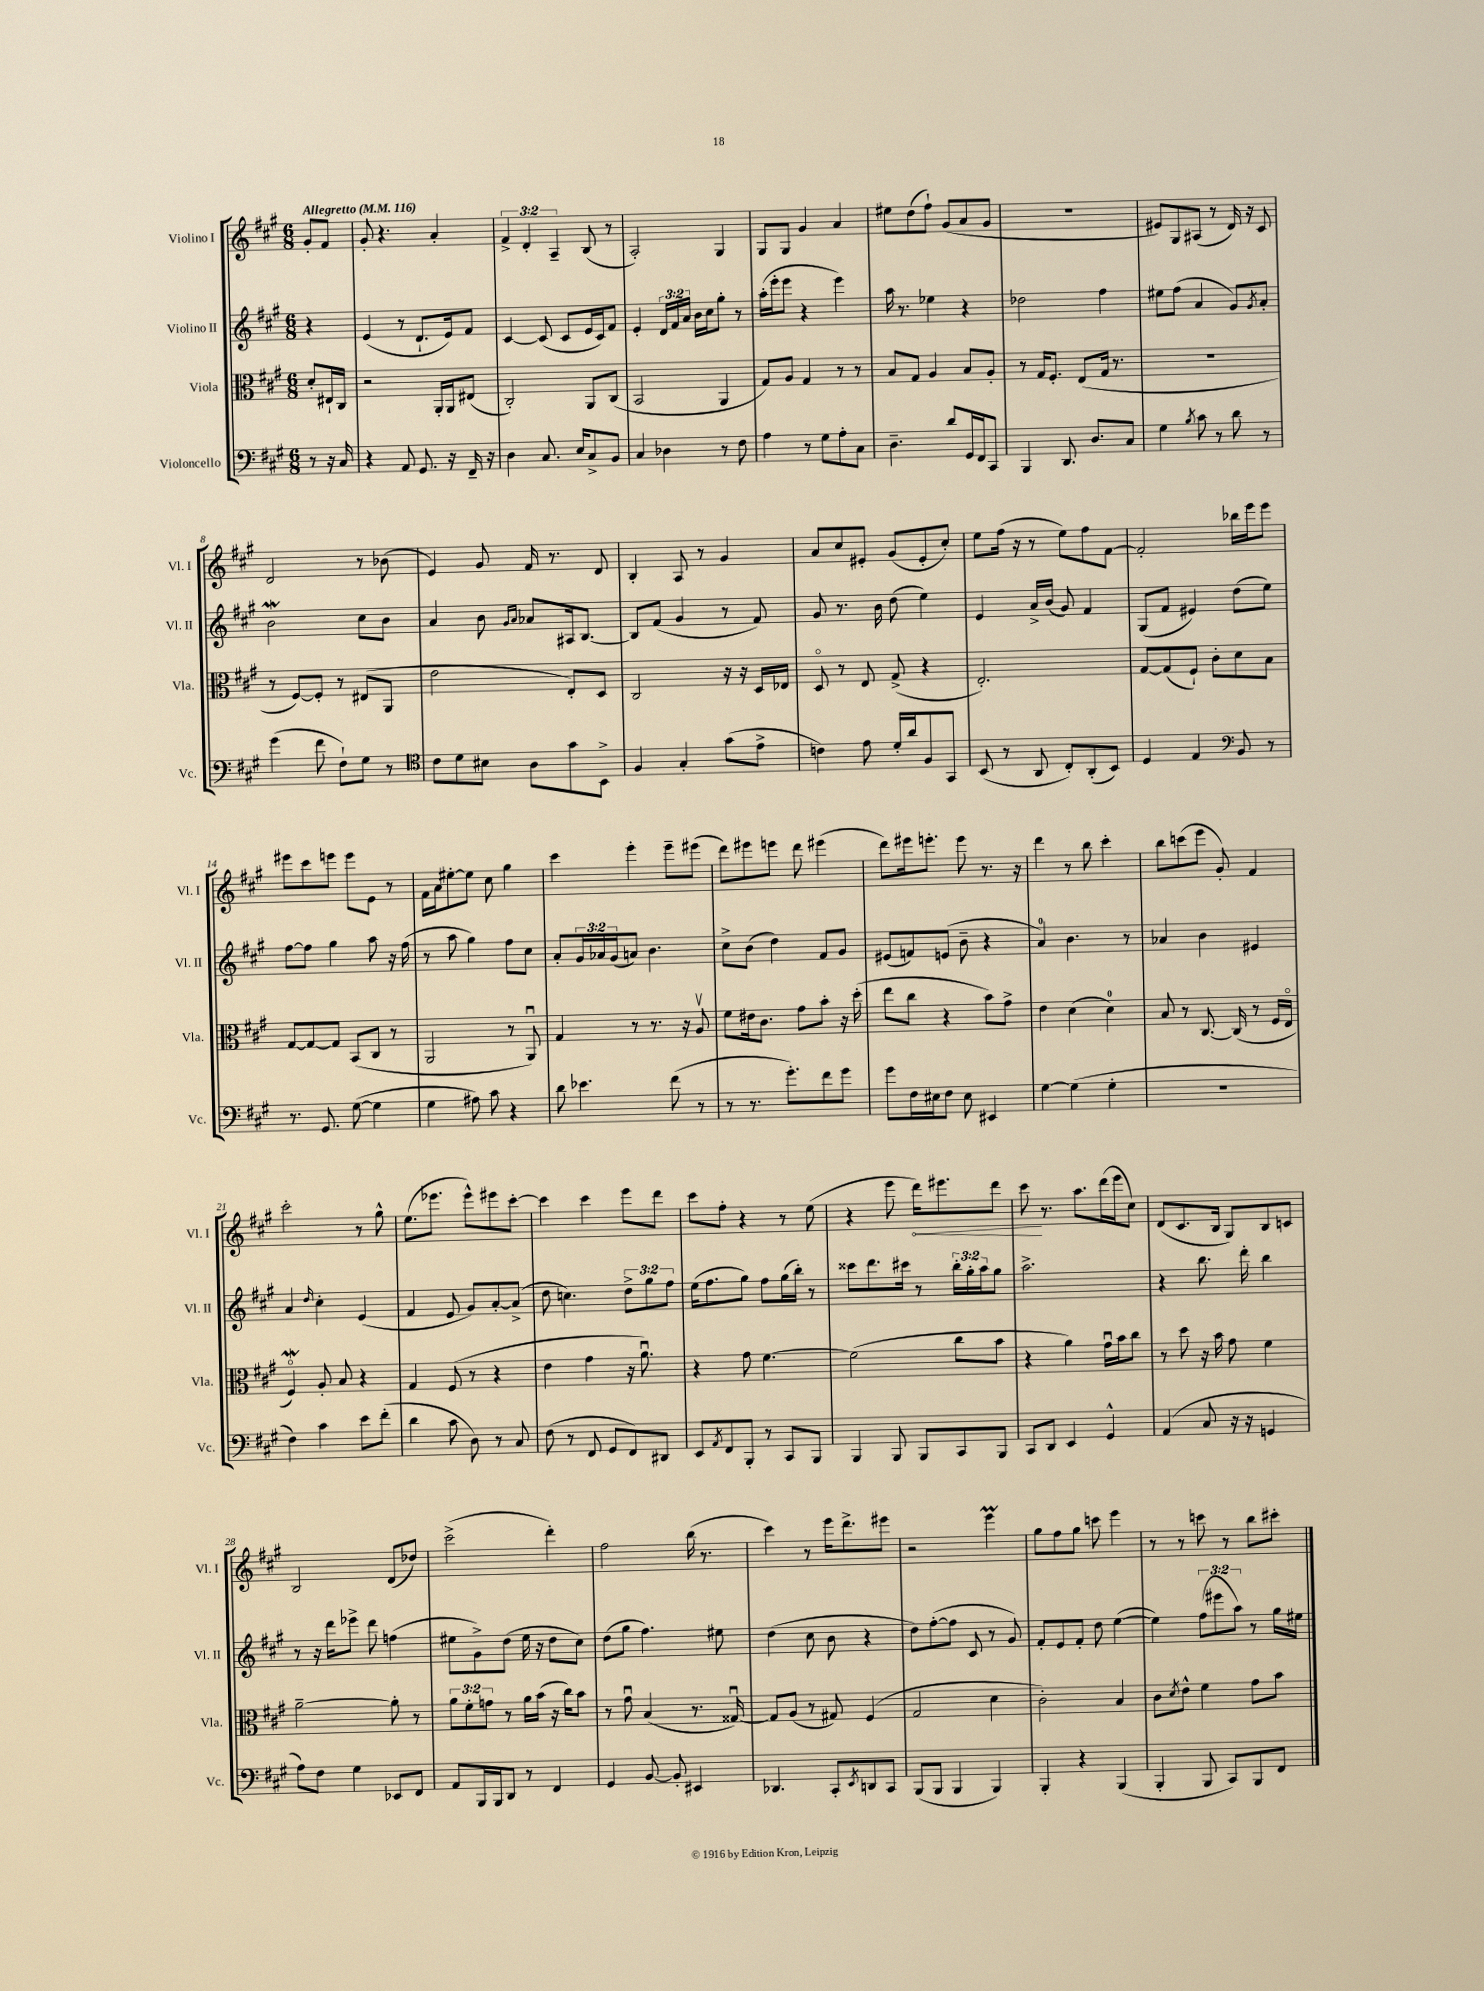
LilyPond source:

<<
\new StaffGroup <<
\new Staff = "s0" \with { instrumentName = "Violino I" shortInstrumentName = "Vl. I" } {
    \clef treble \key a \major \numericTimeSignature \time 6/8 \override Staff.TupletNumber.text = #tuplet-number::calc-fraction-text \partial 4 \tempo "Allegretto" 4 = 116
    gis'8-. fis'8 |
    gis'8-. r4. a'4-. |
    \tuplet 3/2 { fis'4-> d'4-. a4-- } b8( r8 |
    a2-.) gis4 |
    gis8 gis8 gis'4 a'4 |
    eis''8 d''8( fis''8-!) gis'8( a'8 gis'8 |
    R2. |
    eis'8) gis8 ais8( r8 d'16) r16 cis'8 |
    d'2 r8 bes'8( |
    e'4) gis'8 fis'16 r8. d'8 |
    b4-. a8 r8 gis'4 |
    a'8 cis''8 eis'8-. gis'8( eis'8-. cis''8-.) |
    e''8 fis''16( r16 r8 e''8) fis''8 fis'8~ |
    fis'2-. bes''16 e'''16 e'''8 |
    eis'''8 cis'''8 e'''8 e'''8 e'8 r8 |
    fis'16 a'16 eis''8~-. eis''8 cis''8 gis''4 |
    cis'''4 e'''4-. e'''8-- eis'''8( |
    d'''8) eis'''8 e'''8 d'''8 eis'''4( |
    d'''8) eis'''16 e'''8.-. e'''8 r8. r16 |
    d'''4 r8 b''8 cis'''4-. |
    b''8 c'''8( e'''8 gis'8-.) fis'4 |
    cis'''2-. r8 gis''8-^ |
    e''8.( ees'''8. ees'''8-^) eis'''8 cis'''8~-. |
    cis'''4 cis'''4 e'''8 d'''8 |
    cis'''8 fis''8-. r4 r8 e''8( |
    r4 e'''8 \once \override Hairpin.circled-tip = ##t d'''16\<) eis'''8. d'''8 |
    cis'''8\! r8. a''8. d'''16( e'''16 cis''8) |
    d'8( cis'8. b16 gis8) b8 c'8 |
    b2 d'8( des''8) |
    cis'''2->( d'''4-.) |
    fis''2 b''16( r8. |
    cis'''4) r8 e'''16 d'''8.-> eis'''8 |
    r2 e'''4\prall |
    gis''8 fis''8 gis''8 c'''8 e'''4 |
    r8 r8 c'''8 r8 b''8 cis'''8-. \bar "|." |
}
\new Staff = "s1" \with { instrumentName = "Violino II" shortInstrumentName = "Vl. II" } {
    \clef treble \key a \major \numericTimeSignature \time 6/8 \override Staff.TupletNumber.text = #tuplet-number::calc-fraction-text \partial 4
    r4 |
    e'4( r8 d'8.-! e'16) fis'8 |
    cis'4~ cis'8( cis'8 e'16 cis'16) fis'8 |
    e'4-. \tuplet 3/2 { d'16 fis'16 a'16 } b'16 cis''16 gis''8-. r8 |
    a''16-.( e'''16-. e'''8 r4 e'''4) |
    a''16 r8. ees''4 r4 |
    des''2 fis''4 |
    eis''8 fis''8( a'4 gis'8) \acciaccatura { gis'8 } a'8-. |
    b'2\mordent cis''8 b'8 |
    a'4 b'8 \grace { gis'16 a'16 } aes'8 ais16 b8.~ |
    b8 fis'8( gis'4 r8 fis'8) |
    gis'8 r8. b'16 d''8( e''4) |
    e'4 a'16-> b'16( gis'8) fis'4 |
    gis8( fis'8 eis'4) d''8( e''8) |
    fis''8~ fis''8 gis''4 a''8 r16 fis''16( |
    r8 a''8 gis''4) fis''8 cis''8 |
    a'8-. \tuplet 3/2 { gis'16 aes'16 gis'16( } a'8) b'4. |
    cis''8-> b'8( d''4) fis'8 gis'8 |
    eis'8( f'8) e'8( b'8-- r4 |
    a'4-0) b'4. r8 |
    aes'4 b'4 eis'4 |
    a'4 \grace { d''16 } cis''4-. e'4( |
    fis'4 e'8 gis'8) a'8~-. a'8->( |
    d''8 c''4.) \tuplet 3/2 { d''8-> gis''8 fis''8 } |
    e''16( fis''8. gis''8) fis''8 gis''16( b''16-.) r8 |
    cisis'''8 d'''8. cis'''16 r8 \tuplet 3/2 { b''16-. gis''16-. a''16 } gis''8 |
    a''2.-> |
    r4 b''8. d'''16-. b''4 |
    r8 r16 d'''16 ees'''8-> d'''8 f''4( |
    eis''8 gis'8->) d''8( eis''16 r16 d''8 cis''8) |
    d''8( gis''8 fis''4.) eis''8 |
    d''4( cis''8 b'8 r4 |
    d''8) fis''8~-.( fis''8 cis'8 r8 gis'8) |
    fis'8-. e'8 fis'8-. d''8 e''4~( |
    e''4) \tuplet 3/2 { fis''8( eis'''8 a''8) } r8 gis''16 eis''16 \bar "|." |
}
\new Staff = "s2" \with { instrumentName = "Viola" shortInstrumentName = "Vla." } {
    \clef alto \key a \major \numericTimeSignature \time 6/8 \override Staff.TupletNumber.text = #tuplet-number::calc-fraction-text \partial 4
    d'8-. eis16-! cis16 |
    r2 a,16-. a,16 eis8( |
    cis2-.) a,8 cis8( |
    b,2 a,4 |
    gis8) a8 gis4 r8 r8 |
    b8 gis8 a4 b8 a8-. |
    r8 gis16 fis8.-. e8( gis16 r8. |
    R2. |
    r8 fis8~) fis8-. r8 eis8( a,8 |
    e'2 e8-.) d8 |
    cis2 r16 r16 d16 ees16 |
    d8\flageolet r8 e8 gis8->( r4 |
    e2.-.) |
    gis8~ gis8( fis8-!) cis'8-. d'8 b8 |
    gis8~ gis8~ gis8 b,8( cis8 r8 |
    a,2 r8 a,8\downbow) |
    gis4 r8 r8. r16 a8\upbow |
    fis'8 eis'16 cis'8. gis'8 b'8-. r16 d''16-.( |
    e''8 cis''8 r4 b'8) gis'8-> |
    e'4 d'4( d'4-0) |
    b8 r8 cis8.~ cis16( r8 fis16 e16\flageolet |
    fis4\flageolet\mordent) a8-. b8 r4 |
    gis4 fis8( r8 r4 |
    e'4 gis'4 r16 a'8.\downbow) |
    r4 gis'8 fis'4.~ |
    fis'2( cis''8 b'8 |
    r4 a'4) gis'16\downbow b'16 cis''8 |
    r8 d''8 r16 b'16 gis'8 fis'4 |
    a'2~-- a'8-. r8 |
    \tuplet 3/2 { a'8 fis'8-. g'8 } r8 a'16 b'16( r16 cis''16) b'8 |
    r8 gis'8\downbow b4( r8. gisis16~\downbow) |
    gisis8 a8( r8 gis8) fis4( |
    gis2 d'4 |
    cis'2-.) b4 |
    cis'8 \acciaccatura { d'8 } e'8-^ fis'4 gis'8 b'8 \bar "|." |
}
\new Staff = "s3" \with { instrumentName = "Violoncello" shortInstrumentName = "Vc." } {
    \clef bass \key a \major \numericTimeSignature \time 6/8 \partial 4
    r8 r16 cis16 |
    r4 a,8 gis,8. r16 fis,16-- r16 |
    d4 cis8. e16 cis8-> b,8 |
    cis4 des4 r8 fis8 |
    a4 r8 gis8 a8-. cis8 |
    d4.-- d'8 gis,16 fis,16 cis,8 |
    b,,4 d,8. d8. cis8 |
    gis4 \acciaccatura { b8 } cis'8 r8 d'8 r8 |
    gis'4( fis'8 fis8-!) gis8 r8 |
    \clef tenor cis'8 d'8 bis8 a8 gis'8 b,8-> |
    fis4 gis4-. gis'8( e'8-> |
    c'4) e'8 d'16-. a'16 fis8 gis,8 |
    b,8( r8 a,8 cis8-.) a,8-.( b,8) |
    d4 e4 \clef bass b,8 r8 |
    r8. gis,8. gis8~( gis4 |
    gis4 ais8) cis'8 r4 |
    d'8 ees'4. fis'8( r8 |
    r8 r8. gis'8.-.) fis'8 gis'8 |
    gis'8 fis16 eis16 fis8 eis8 eis,4 |
    gis4~ gis4( gis4-. |
    R2. |
    fis4) cis'4 e'8 fis'8-.( |
    d'4 cis'8 d8) r8 cis8 |
    fis8( r8 fis,8 gis,8 fis,8) dis,8 |
    e,8 \acciaccatura { a,8 } fis,8 b,,8-. r8 cis,8 b,,8 |
    b,,4 b,,8 b,,8 cis,8 b,,8 |
    cis,8 d,8 e,4 gis,4-^ |
    a,4( cis8 r16 r16 g,4 |
    a8) fis8 gis4 ees,8 fis,8 |
    a,8 b,,16 b,,16 d,8 r8 fis,4 |
    gis,4 b,8~ b,8-. eis,4 |
    des,4. cis,8-. \acciaccatura { e,8 } d,8 cis,8 |
    b,,8( b,,8 b,,4 b,,4) |
    b,,4-. r4 b,,4( |
    b,,4-. b,,8 cis,8) b,,8 fis,8 \bar "|." |
}
>>
>>
